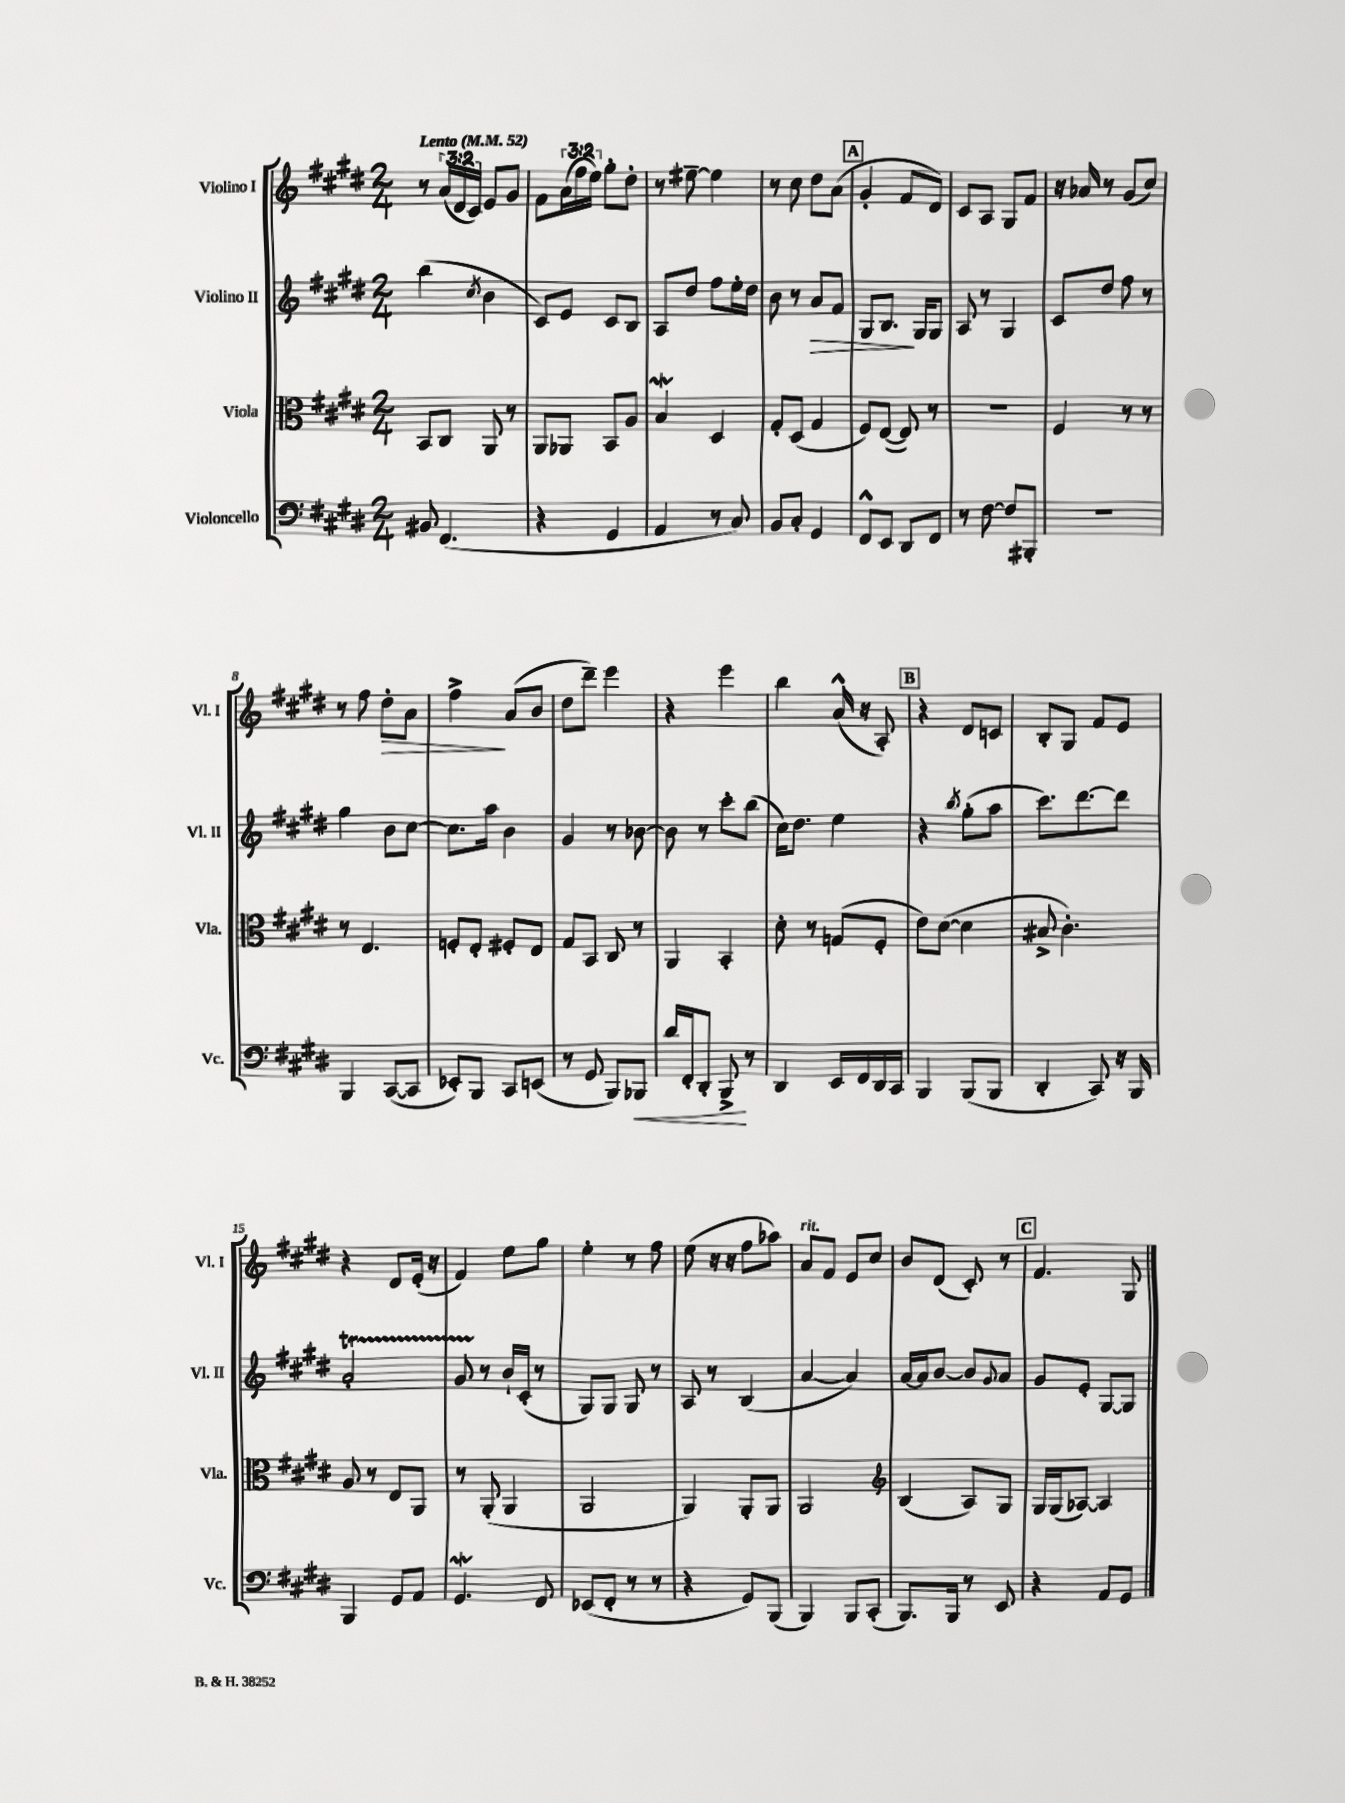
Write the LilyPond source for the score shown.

<<
\new StaffGroup <<
\new Staff = "s0" \with { instrumentName = "Violino I" shortInstrumentName = "Vl. I" } {
    \clef treble \key e \major \numericTimeSignature \time 2/4 \override Staff.TupletNumber.text = #tuplet-number::calc-fraction-text \tempo "Lento" 4 = 52
    r8 \tuplet 3/2 { a'16( dis'16 cis'16) } e'8 gis'8 |
    fis'8 \tuplet 3/2 { a'16( fis''16 e''16) } gis''8-. dis''8-. |
    r8 eis''8~-- eis''4 |
    r8 cis''8 dis''8 a'8( |
    \mark \markup { \box "A" } gis'4-. fis'8 dis'8) |
    cis'8 a8 gis8 fis'8 |
    r16 aes'16 r8 gis'8( cis''8) |
    r8 fis''8 dis''8-.\> a'8 |
    fis''4->\! a'8( b'8 |
    dis''8 dis'''8--) e'''4 |
    r4 e'''4 |
    b''4 a'16-^( r16 a8-.) |
    \mark \markup { \box "B" } r4 dis'8 c'8 |
    b8-. gis8 fis'8 e'8 |
    r4 dis'8 e'16-.( r16 |
    fis'4) e''8 gis''8 |
    e''4-. r8 fis''8 |
    e''8( r16 r16 fis''8 aes''8) |
    a'8^\markup { \italic "rit." } fis'8 e'8 cis''8 |
    b'8 dis'8( cis'8-.) r8 |
    \mark \markup { \box "C" } fis'4. gis8 \bar "|." |
}
\new Staff = "s1" \with { instrumentName = "Violino II" shortInstrumentName = "Vl. II" } {
    \clef treble \key e \major \numericTimeSignature \time 2/4
    b''4( \acciaccatura { cis''8 } b'4 |
    cis'8) e'8 cis'8 b8 |
    a8 dis''8 fis''8 e''16-. dis''16 |
    b'8 r8 a'8\> fis'8 |
    \mark \markup { \box "A" } gis8 b8.\! gis16 gis8 |
    a8 r8 gis4 |
    cis'8 dis''8 fis''8 r8 |
    gis''4 b'8 cis''8~ |
    cis''8. a''16 b'4 |
    gis'4 r8 bes'8~ |
    bes'8 r8 cis'''8-. b''8( |
    cis''16) dis''8. e''4 |
    \mark \markup { \box "B" } r4 \acciaccatura { b''8 } gis''8-.( a''8 |
    cis'''8.) dis'''8.~ dis'''8 |
    a'2-.\startTrillSpan |
    gis'8 r8\stopTrillSpan b'16-! cis'16-.( r8 |
    gis8) gis8 gis8 r8 |
    a8 r8 b4( |
    a'4~ a'4) |
    a'16~ a'16 b'8~ b'8 \appoggiatura { gis'8 } a'8 |
    \mark \markup { \box "C" } gis'8 e'8-. gis8~ gis8 \bar "|." |
}
\new Staff = "s2" \with { instrumentName = "Viola" shortInstrumentName = "Vla." } {
    \clef alto \key e \major \numericTimeSignature \time 2/4
    b,8 cis8 a,8 r8 |
    a,8 aes,8 b,8 a8 |
    b4\mordent dis4 |
    gis8-. dis8( gis4 |
    \mark \markup { \box "A" } fis8) e8~( e8) r8 |
    R2 |
    fis4 r8 r8 |
    r8 e4. |
    f8-. e8-. fis8-. e8 |
    gis8 b,8 cis8 r8 |
    a,4 b,4-. |
    dis'8-. r8 g8( fis8-. |
    \mark \markup { \box "B" } e'8) dis'8~( dis'4 |
    bis8-> cis'4.-.) |
    a8 r8 e8 a,8 |
    r8 a,8-.( a,4 |
    a,2 |
    a,4) a,8-. a,8 |
    a,2 |
    \clef treble b4( a8) gis8 |
    \mark \markup { \box "C" } gis16 gis16( aes8~) aes4 \bar "|." |
}
\new Staff = "s3" \with { instrumentName = "Violoncello" shortInstrumentName = "Vc." } {
    \clef bass \key e \major \numericTimeSignature \time 2/4
    bis,8 fis,4.( |
    r4 gis,4 |
    a,4 r8 cis8) |
    b,8 cis8-. gis,4 |
    \mark \markup { \box "A" } fis,8-^ e,8 dis,8 fis,8 |
    r8 fis8~ fis8 bis,,8-. |
    r2 |
    b,,4 cis,8~( cis,8 |
    ees,8-.) b,,8 cis,8 e,8( |
    r8 gis,8 b,,8) bes,,8\< |
    dis'16 fis,16-. dis,8-. b,,8->\! r8 |
    dis,4 e,16 fis,16 dis,16 cis,16 |
    \mark \markup { \box "B" } b,,4 b,,8( b,,8 |
    dis,4-. cis,8) r16 b,,16 |
    b,,4 gis,8 a,8 |
    gis,4.\mordent fis,8 |
    ees,8( fis,8-. r8 r8 |
    r4 gis,8) b,,8( |
    b,,4) b,,8 cis,8-.( |
    b,,8.) b,,16 r8 e,8 |
    \mark \markup { \box "C" } r4 a,8 gis,8 \bar "|." |
}
>>
>>
